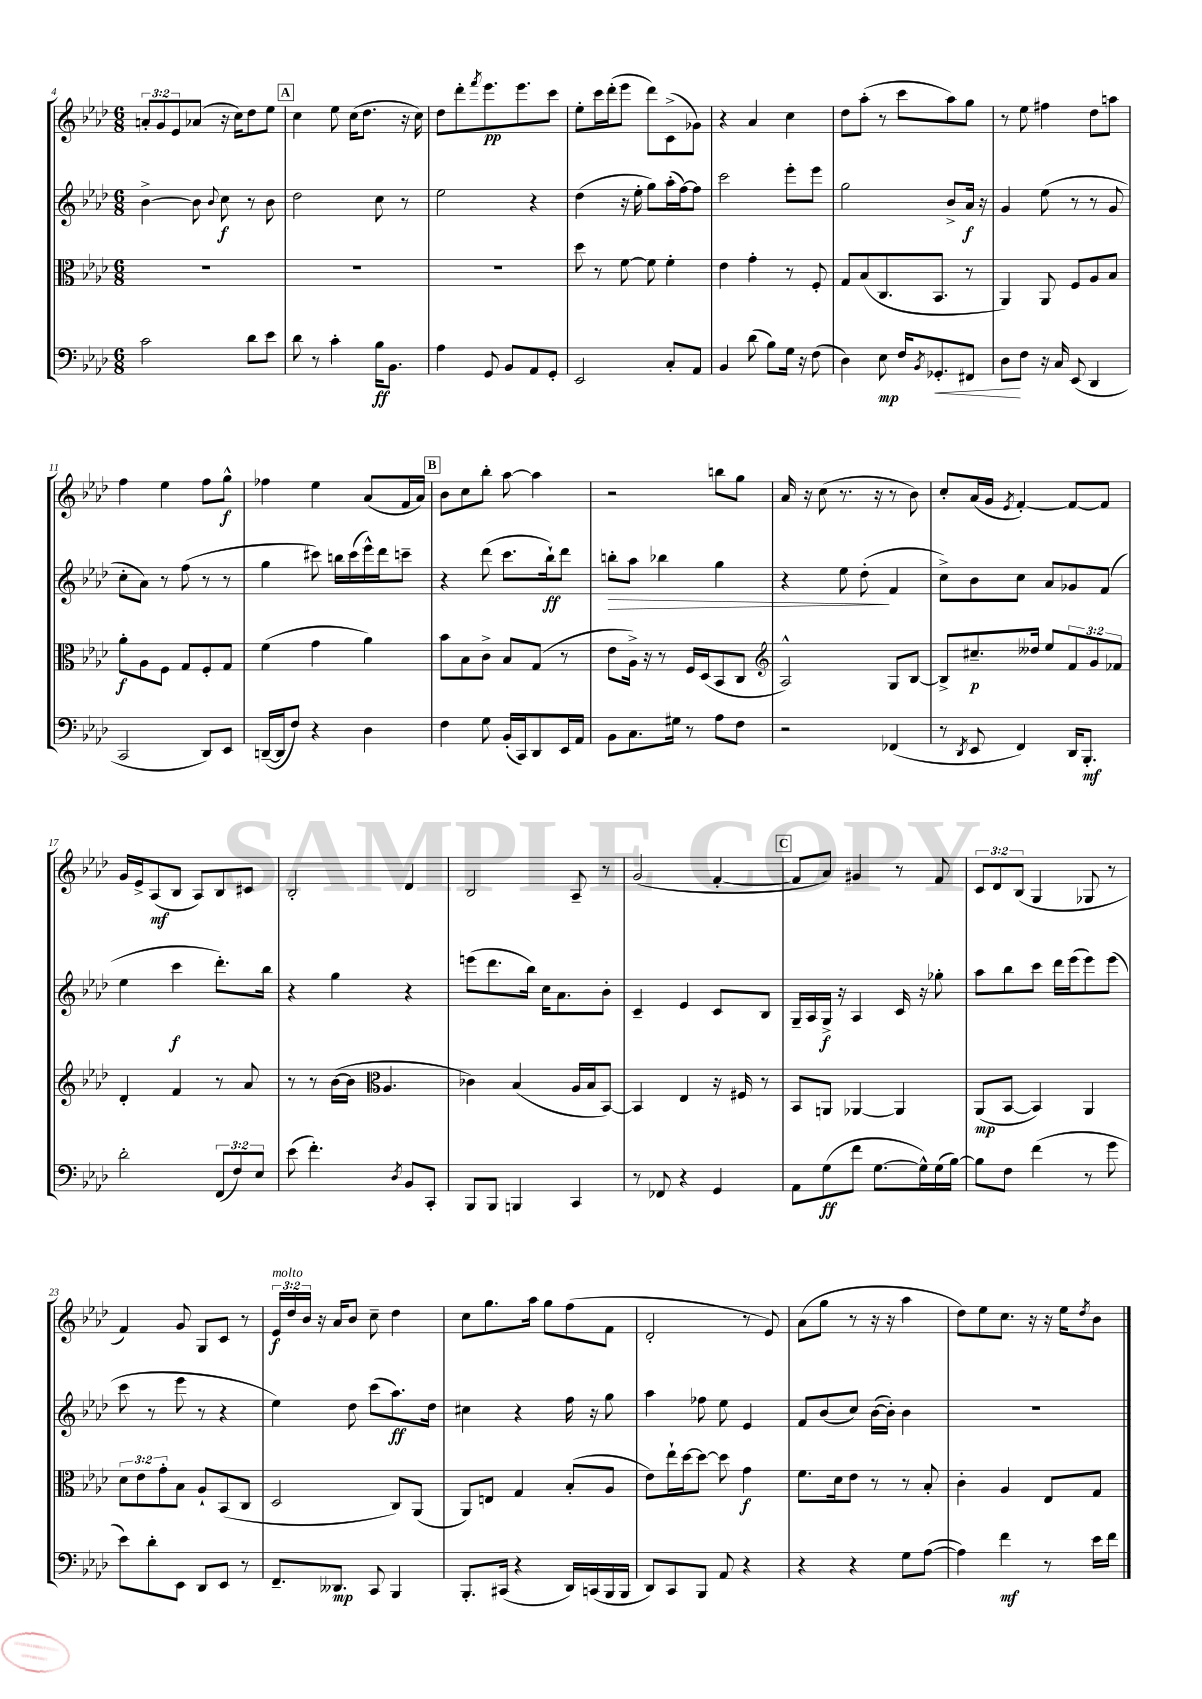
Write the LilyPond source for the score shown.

<<
\new StaffGroup <<
\new Staff = "s0" {
    \clef treble \key aes \major \numericTimeSignature \time 6/8 \override Staff.TupletNumber.text = #tuplet-number::calc-fraction-text
    \tuplet 3/2 { a'8-. g'8 ees'8 } aes'8( r16 c''16) des''8 ees''8 |
    \mark \markup { \box "A" } c''4 ees''8 c''16( des''8. r16 c''16) |
    des''8 des'''8-. \acciaccatura { f'''8 } ees'''8.\pp ees'''8. c'''8 |
    ees''8-. c'''16 des'''16-.( ees'''8 des'''8) c'8->( ges'8) |
    r4 aes'4 c''4 |
    des''8 aes''8-.( r8 c'''8 aes''8) g''8 |
    r8 ees''8 fis''4 des''8 a''8 |
    f''4 ees''4 f''8 g''8-^\f |
    fes''4 ees''4 aes'8( f'16 aes'16) |
    \mark \markup { \box "B" } bes'8 c''8 bes''8-. aes''8~ aes''4 |
    r2 b''8 g''8 |
    aes'16 r16 c''8( r8. r16 r8 bes'8) |
    c''8-. aes'16( g'16 \acciaccatura { ees'8 } f'4~-.) f'8~ f'8 |
    g'16 ees'16-> aes8\mf( bes8 aes8) bes8 cis'8 |
    bes2-. des'4 |
    bes2 aes8-- r8 |
    g'2( f'4~-. |
    \mark \markup { \box "C" } f'8 aes'8) gis'4 r8 f'8 |
    \tuplet 3/2 { c'8 des'8 bes8( } g4 ges8 r8 |
    f'4) g'8 g8 c'8 r8 |
    \tuplet 3/2 { ees'16\f^\markup { \italic "molto" } des''16 bes'16 } r16 aes'16 bes'8 c''8-- des''4 |
    c''8 g''8. aes''16 g''8 f''8( f'8 |
    des'2-. r8 ees'8) |
    aes'8( g''8 r8 r16 r16 aes''4 |
    des''8) ees''8 c''8. r16 r16 ees''16 \acciaccatura { des''8 } bes'8 \bar "|." |
}
\new Staff = "s1" {
    \clef treble \key aes \major \numericTimeSignature \time 6/8
    bes'4~-> bes'8 \appoggiatura { bes'8 } c''8\f r8 bes'8 |
    \mark \markup { \box "A" } des''2 c''8 r8 |
    ees''2 r4 |
    des''4( r16 ees''16-. g''8) aes''16-.( f''16~) f''8 |
    c'''2 ees'''8-. ees'''8 |
    g''2 bes'8-> aes'16\f r16 |
    g'4 ees''8( r8 r8 g'8 |
    c''8-. aes'8) r8 f''8( r8 r8 |
    g''4 cis'''8) b''16 cis'''16( ees'''16-^) des'''16 c'''8-- |
    \mark \markup { \box "B" } r4 des'''8( c'''8. bes''16-!\ff) des'''8 |
    b''8-.\> aes''8 bes''4 g''4 |
    r4 ees''8 des''8-.\!( f'4 |
    c''8->) bes'8 c''8 aes'8 ges'8 f'8( |
    ees''4 c'''4\f des'''8.-.) bes''16 |
    r4 g''4 r4 |
    e'''8( des'''8. bes''16) c''16 aes'8. bes'8-. |
    c'4-- ees'4 c'8 bes8 |
    \mark \markup { \box "C" } g16-- aes16 g16->\f r16 aes4 c'16 r16 ges''8-. |
    aes''8 bes''8 c'''8 des'''16 ees'''16( ees'''8) ees'''8( |
    c'''8 r8 ees'''8 r8 r4 |
    ees''4) des''8 c'''8( aes''8.\ff) des''16 |
    cis''4 r4 f''16 r16 g''8 |
    aes''4 fes''8 ees''8 ees'4 |
    f'8 bes'8( c''8) bes'16~( bes'16-.) bes'4 |
    R2. \bar "|." |
}
\new Staff = "s2" {
    \clef alto \key aes \major \numericTimeSignature \time 6/8 \override Staff.TupletNumber.text = #tuplet-number::calc-fraction-text
    R2. |
    \mark \markup { \box "A" } R2. |
    R2. |
    des''8 r8 f'8~ f'8 f'4-. |
    ees'4 g'4-. r8 f8-. |
    g8 bes8( c8. bes,8. r8 |
    aes,4) aes,8 f8 aes8 bes8 |
    aes'8-.\f aes8 f8 g8 f8-. g8 |
    f'4( g'4 aes'4) |
    \mark \markup { \box "B" } bes'8 bes8 c'8-> bes8 g8( r8 |
    ees'8 aes16->) r16 r8 f16 des16( bes,8 c8 |
    \clef treble aes2-^) g8 bes8~ |
    bes8-> cis''8.--\p deses''16 ees''8 \tuplet 3/2 { f'8 g'8 fes'8 } |
    des'4-. f'4 r8 aes'8 |
    r8 r8 bes'16~( bes'16 \clef alto aes4. |
    ces'4) bes4( aes16 bes16 bes,8~) |
    bes,4 ees4 r16 fis16 r8 |
    \mark \markup { \box "C" } bes,8 a,8 aes,4~ aes,4 |
    aes,8\mp( bes,8~ bes,4) aes,4 |
    \tuplet 3/2 { des'8 ees'8 g'8-. } bes8 aes8-! bes,8( c8 |
    des2 c8) aes,8( |
    aes,8) e8 g4 bes8-.( aes8 |
    ees'8) ees''16-! des''16~ des''8~ des''8 g'4\f |
    f'8. des'16 ees'8 r8 r8 bes8-. |
    c'4-. aes4 ees8 g8 \bar "|." |
}
\new Staff = "s3" {
    \clef bass \key aes \major \numericTimeSignature \time 6/8 \override Staff.TupletNumber.text = #tuplet-number::calc-fraction-text
    c'2 des'8 ees'8 |
    \mark \markup { \box "A" } des'8 r8 c'4-. bes16\ff bes,8. |
    aes4 g,8 bes,8 aes,8 g,8-. |
    ees,2 c8-. aes,8 |
    bes,4 des'8( bes8) g16 r16 f8( |
    des4) ees8\mp f16 \acciaccatura { bes,8 } ges,8.-.\< fis,8 |
    des8\! f8 r16 c16 ees,8( des,4 |
    c,2 des,8) ees,8 |
    d,16~--( d,16 f8) r4 des4 |
    \mark \markup { \box "B" } f4 g8 bes,16-.( c,16) des,8 ees,16 aes,16 |
    bes,8 c8. gis16 r8 aes8 f8 |
    r2 fes,4( |
    r8 \acciaccatura { des,8 } ees,8 f,4) des,16 bes,,8.-.\mf |
    des'2-. \tuplet 3/2 { f,8( f8) ees8 } |
    ees'8( f'4.-.) \acciaccatura { des8 } bes,8 c,8-. |
    bes,,8 bes,,8 b,,4 c,4 |
    r8 fes,8 r4 g,4 |
    \mark \markup { \box "C" } aes,8 g8\ff( f'8 g8.~ g16-^) g16( bes16~) |
    bes8 f8 f'4( r8 g'8 |
    ees'8) des'8-. ees,8 des,8 ees,8 r8 |
    f,8.-- deses,8.\mp c,8 bes,,4 |
    bes,,8.-. cis,16( r4 des,16) c,16( bes,,16 bes,,16 |
    des,8) c,8 bes,,8 aes,8 r4 |
    r4 r4 g8 aes8~( |
    aes4) f'4\mf r8 ees'16 f'16 \bar "|." |
}
>>
>>
\layout { \context { \Score currentBarNumber = #4 } }
